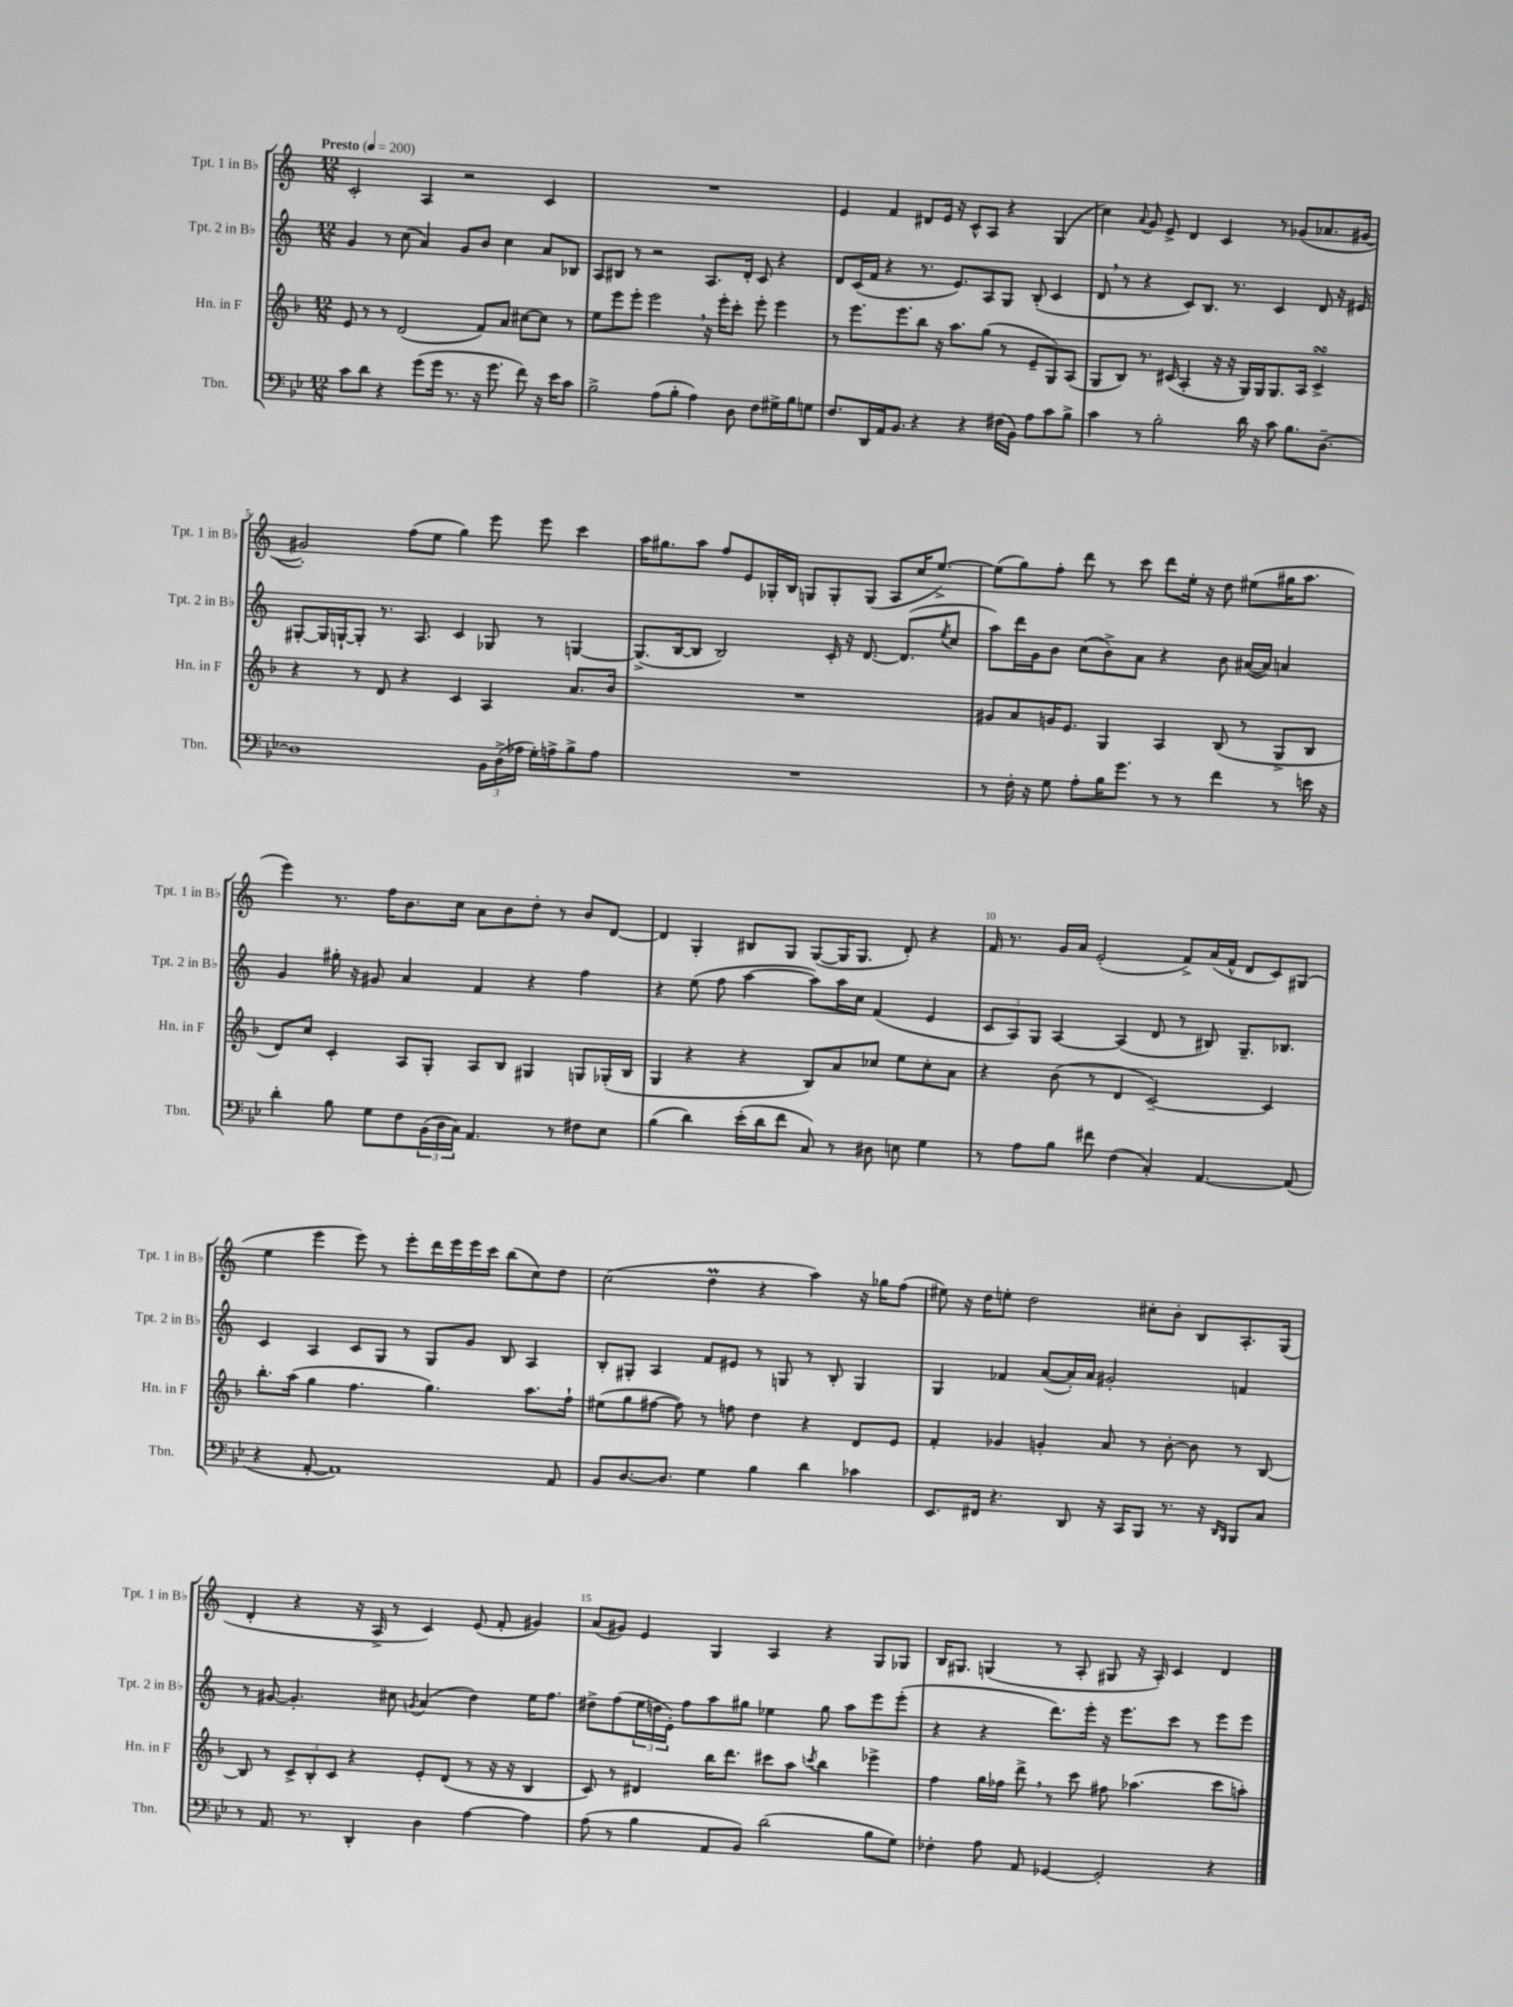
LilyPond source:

<<
\new StaffGroup <<
\new Staff = "s0" \with { instrumentName = "Tpt. 1 in Bb" shortInstrumentName = "Tpt. 1 in Bb" } {
    \clef treble \key c \major \numericTimeSignature \time 12/8 \tempo "Presto" 4 = 200
    c'2-. a4 r2 c'4 |
    R1. |
    e'4 f'4 dis'8 e'16 r16 c'8-^ a8 r4 g4( |
    c''4) \appoggiatura { a'8 } g'8 e'8-> d'4 c'4 r8 ges'8( aes'8. gis'16~ |
    gis'2-.) f''8( e''8 g''4) e'''8 e'''8 c'''4 |
    a''16 gis''8. a''8 f''8 e'8 ges16-. b16 g8 g8-. g8( a8 c''16 e''8.~->) |
    e''8( g''8) f''8-. d'''8 r8 c'''8 d'''8 e''16-. r16 d''8 eis''8( gis''16 a''8. |
    e'''4) r8. f''16 b'8. c''16 a'8 b'8 d''8-. r8 b'8 d'8~ |
    d'4 g4-. bis8 g8 g8~( g16 g8. d'8-.) r4 |
    f'16 r8. g'16 a'16 e'2-.( f'8->) a'16( f'16-^ d'8 c'8) gis8( |
    e''4 e'''4 e'''8) r8 e'''8-. d'''16 e'''16 e'''16 c'''16 b''8( c''8) d''8 |
    c''2( d''4\prall r4 a''4) r16 ges''16 f''8( |
    eis''8) r16 d''16 e''8-. d''2 cis''8-. b'8-. b8 a8.-. g16( |
    d'4-. r4 r16 a16-> r8 c'4) e'8( f'8-. gis'4) |
    a'8( gis'8) e'4 g4 a4 r4 g8 ges8 |
    b16 gis8. g4( r8 a8-. gis8 r16 a16-.) c'4 d'4 \bar "|." |
}
\new Staff = "s1" \with { instrumentName = "Tpt. 2 in Bb" shortInstrumentName = "Tpt. 2 in Bb" } {
    \clef treble \key c \major \numericTimeSignature \time 12/8
    g'4 r8 c''8( a'4) g'8 b'8 c''4 a'8 bes8 |
    a8 bis8 r8 r2 a8. d'16-. c'8 r4 |
    d'8 c'16( f'16 r4 r8. e'8.) a8 g8 b8-.( c'4 |
    d'8 \breathe r8 r4 c'8) b8. r8. c'4 d'8 r16 eis'16 |
    gis8~-. gis16 g16~-! g8-. r8. a8. c'4 ges8 r8 g4~ |
    g8.->( b16~ b8 b2) c'16-. r16 d'8.~ d'8.( \acciaccatura { e''8 } c''8 |
    a''8) d'''16 g'16 b'8 c''8( b'8->) a'8 r4 b'8 ais'16~( ais'16) a'4 |
    g'4 gis''16-. r16 gis'8 a'4 f'4 r4 f''4 |
    r4 e''8( f''8 a''4~ a''8) a''16 c''16 f'4( e'4 |
    \tuplet 3/2 { c'8 a8) g8 } a4~ a4( d'8 r8 bis8) g8.-- bes8. |
    c'4 a4 c'8 g8 r8 g8 g'8 b8 a4 |
    b8-. gis8-. a4 f'8 eis'8 r8 g8 r8 b8-. g4 |
    g4 fes'4 a'8~( a'16-.) a'16 gis'2-. f'4 |
    r8 gis'8~ gis'4.-. cis''8 \acciaccatura { g'8 } a'4( d''4) e''16 f''8. |
    dis''8-> f''8( \tuplet 3/2 { e''16 d''16 e'16-.) } f''8 a''8 gis''8 ees''4 gis''8 a''8 e'''8 e'''8-.( |
    r4 r4 d'''8.) e'''16-. r16 e'''8. c'''8 r8 e'''8 e'''8 \bar "|." |
}
\new Staff = "s2" \with { instrumentName = "Hn. in F" shortInstrumentName = "Hn. in F" } {
    \clef treble \key f \major \numericTimeSignature \time 12/8
    e'8 r8 r8 d'2( f'8) a'8 cis''8~ cis''8 r8 |
    e''8 e'''8 e'''8-. e'''2 \breathe r16 e'''16-. c'''8-. e'''8-. e'''4 |
    r8 e'''8. e'''8. bes''8 r16 a''8. g''8( r8 e'8-- g8) a8( |
    g8 bes8) r8. cis'16( a4-. r16 r16 g16) g16 g8. a16 cis'4->\turn |
    r4 r8 d'8 r4 c'4 a4 a'8. bes'16 |
    R1. |
    gis'8 a'8 g'16 e'8. g4 a4 bes8( r8 g8-> bes8 |
    d'8) c''8 c'4-. a8 g8-. a8 bes8 gis4 g8 ges16-.( bes16 |
    g4 r4 r4 bes8) a'8 ces''8 e''8 ces''8-. a'8 |
    r4 bes'8( r8 d'4 c'2~--) c'4 |
    bes''8.-. a''16( g''4 f''4. g''4.) a''8. f''16-! |
    eis''8( g''8 fis''8~ fis''8) r8 f''8 d''4 r4 d'8 e'8 |
    f'4-. ges'4 g'4-. a'8 r8 bes'8~-. bes'8 r8 bes8~ |
    bes8 r8 \tuplet 3/2 { c'8-> bes8-. c'8 } r4 e'8-. d'8( r8 r16 r16 bes4 |
    c'8) r8 dis'4 bes''16 d'''8. cis'''8 a''8 \acciaccatura { c'''8 } bes''4 ees'''4-> |
    f''4 g''16 fes''16 d'''8-> \breathe r8 c'''8 fis''8 aes''4.( c'''8 a''8-.) \bar "|." |
}
\new Staff = "s3" \with { instrumentName = "Tbn." shortInstrumentName = "Tbn." } {
    \clef bass \key bes \major \numericTimeSignature \time 12/8
    c'8 d'8 r4 g'8( g'16 r8. r16 g'8. f'8) r16 ees'16 c'8 |
    bes2-> a8( bes8-. a4) d8 f8 gis16-> bes16 g8 |
    f8. d,16 a,16 bes,8. r4 r4 fis16( bes,16) a8 c'8 bes8-> |
    c'4 r8 bes2-. d'16 r16 c'8 bes8. d8.~-- |
    d1 \tuplet 3/2 { bes,16 d16->( aes16 } g16-.) a16-> bes8-> a8 |
    R1. |
    r8 f16-. r16 g8 a8-. bes16 g'8. r8 r8 f'4 r8 e'16 r16 |
    d'4-. bes8 g8 f8 \tuplet 3/2 { bes,16( d16 c16) } a,4. r8 fis8 ees8 |
    bes4( d'4) ees'16-.( d'16 f'8 c8) r8 dis8 e8 g4 |
    r8 a8 bes8 fis'8 f4( c4-.) a,4.~ a,8( |
    r4 a,8~-. a,1) a,8 |
    bes,8 d8.~ d8. g4 bes4 d'4 ces'4 |
    ees,8. fis,16 r4. d,8 r16 c,16 bes,,8 r8. r16 \grace { d,16 bes,,16 } bes,,8 c8 |
    r8 a,8. r8. d,4-. d4 a4~ a4 |
    a8( r8 bes4 a,8 bes,8) d'2( bes8 g8) |
    fes4-. a8 a,8 ges,4~ ges,2-. r4 \bar "|." |
}
>>
>>
\layout { \context { \Score \override BarNumber.break-visibility = ##(#f #t #t) barNumberVisibility = #(every-nth-bar-number-visible 5) } }
